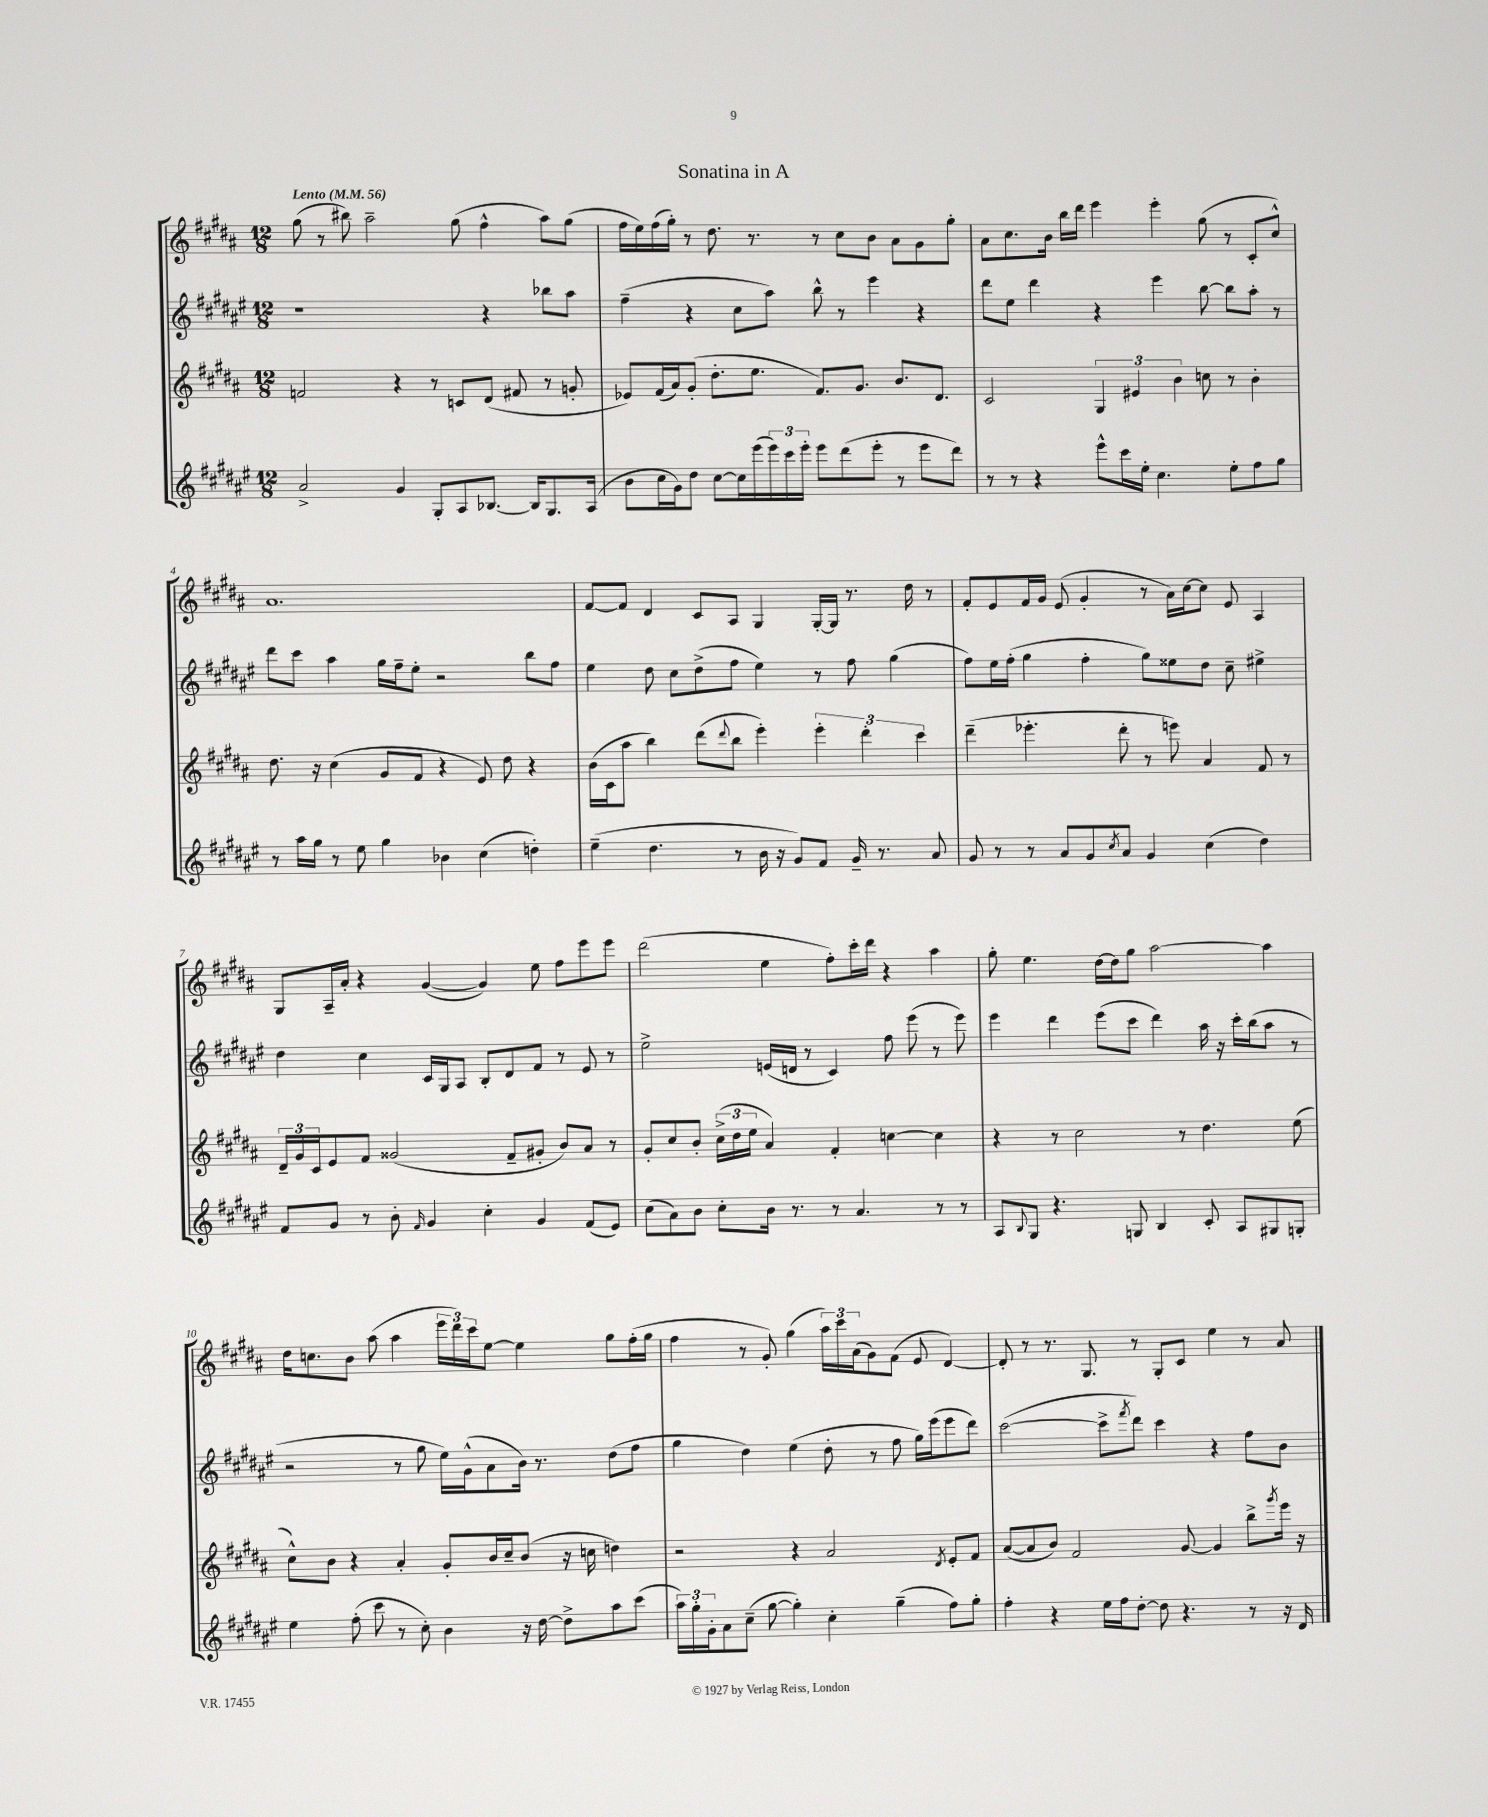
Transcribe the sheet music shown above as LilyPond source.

\header { title = "Sonatina in A" }
<<
\new StaffGroup <<
\new Staff = "s0" {
    \clef treble \key b \major \numericTimeSignature \time 12/8 \tempo "Lento" 4 = 56
    gis''8( r8 bis''8) ais''2-- gis''8( fis''4-^ ais''8) gis''8( |
    fis''16 e''16) fis''16( gis''16-.) r8 dis''8. r8. r8 cis''8 b'8 ais'8 gis'8 gis''8-. |
    ais'8 cis''8. b'16 b''16 dis'''16 e'''4 e'''4-. gis''8( r8 cis'8-. cis''8-^) |
    ais'1. |
    fis'8~ fis'8 dis'4 cis'8 ais8 gis4 gis16~-. gis16 r8. dis''16 r8 |
    fis'8-. e'8 fis'16 gis'16 e'8( gis'4-. r8 ais'16) cis''16~ cis''8 e'8 ais4 |
    gis8 ais16-- ais'16-. r4 gis'4~( gis'4) e''8 fis''8 e'''8 e'''8 |
    dis'''2( e''4 fis''8-.) cis'''16-. dis'''16 r4 ais''4 |
    gis''8-. e''4. dis''16~ dis''16 gis''8 ais''2~ ais''4 |
    dis''16 c''8. b'8 ais''8( ais''4 \tuplet 3/2 { e'''16 dis'''16) cis'''16 } e''8~ e''4 gis''8 fis''16-.( gis''16 |
    fis''4 r8 gis'8-.) gis''4( \tuplet 3/2 { ais''16) cis'''16 ais'16( } gis'8) fis'8( e'8 dis'4~) |
    dis'8-. r8 r8. gis8. r8 gis8-. cis'8 e''4 r8 ais'8 \bar "|." |
}
\new Staff = "s1" {
    \clef treble \key fis \major \numericTimeSignature \time 12/8
    r1 r4 bes''8 ais''8 |
    fis''4--( r4 cis''8 ais''8) b''8-^ r8 eis'''4 r4 |
    dis'''8 eis''8 dis'''4 r4 eis'''4 b''8~ b''8 ais''8-. r8 |
    dis'''8 cis'''8 ais''4 gis''16 fis''16-- eis''8-. r2 b''8 fis''8 |
    eis''4 dis''8 cis''8 dis''8->( fis''8 eis''4) r8 fis''8 gis''4( |
    fis''8) eis''16 fis''16-.( gis''4 fis''4-. gis''8) eisis''8 dis''8 cis''8-- eis''4-> |
    dis''4 cis''4 cis'16 gis16 ais8 b8-. dis'8 fis'8 r8 eis'8 r8 |
    eis''2-> e'16( d'16 r8 cis'4) fis''8 eis'''8( r8 eis'''8) |
    eis'''4 dis'''4 eis'''8( cis'''8 dis'''4) ais''16 r16 cis'''16-. b''16( ais''8 r8 |
    r2 r8 gis''8 eis''16) gis'16-^( ais'8 b'16) r8. dis''8( fis''8 |
    gis''4 dis''4) eis''4( dis''8-. r8 fis''8 gis''16) eis'''16( eis'''8 dis'''8) |
    cis'''2~( cis'''8-> \acciaccatura { fis'''8 } dis'''8) cis'''4 r4 fis''8 b'8 \bar "|." |
}
\new Staff = "s2" {
    \clef treble \key b \major \numericTimeSignature \time 12/8
    f'2 r4 r8 c'8 dis'8( fis'8 r8 g'8-. |
    ees'8) fis'16( ais'16) gis'8-.( dis''8.-. e''8. fis'8.) gis'8. b'8. dis'8. |
    cis'2 \tuplet 3/2 { gis4 eis'4 b'4 } c''8 r8 b'4-. |
    dis''8. r16 cis''4( gis'8 fis'8 r4 e'8) dis''8 r4 |
    b'16( cis'16 ais''8 b''4) dis'''8( \appoggiatura { dis'''8 } b''8 e'''4-.) \tuplet 3/2 { e'''4-. dis'''4-. cis'''4 } |
    dis'''4--( ees'''4.-. dis'''8-. r8 e'''8) ais'4 fis'8 r8 |
    \tuplet 3/2 { dis'16-- gis'16 cis'16 } e'8 fis'8 gisis'2( fis'8-- gis'8-. b'8) ais'8 r8 |
    gis'8-. cis''8 b'8-. \tuplet 3/2 { cis''16->( dis''16 e''16 } ais'4) fis'4-. c''4~ c''4 |
    r4 r8 cis''2 r8 dis''4. e''8( |
    cis''8-^) b'8 r4 ais'4-. gis'8-. b'16 cis''16-- b'8( r16 c''16 d''4) |
    r2 r4 ais'2 \acciaccatura { dis'8 } e'8-. fis'8 |
    ais'8~( ais'8 b'8) fis'2 gis'8~ gis'4 b''8-> \acciaccatura { gis'''8 } e'''16 r16 \bar "|." |
}
\new Staff = "s3" {
    \clef treble \key fis \major \numericTimeSignature \time 12/8
    ais'2-> gis'4 gis8-. ais8 bes8.~ bes16 gis8. ais16( |
    b'8 cis''16 gis'16) dis''8 cis''8~ cis''16 eis'''16( \tuplet 3/2 { eis'''16) cis'''16 eis'''16-. } eis'''8 dis'''8( eis'''8-. r8 eis'''8 dis'''8) |
    r8 r8 r4 eis'''8-^ cis'''16 eis''16-. cis''4. eis''8-. fis''8 gis''8 |
    r8 ais''16 gis''16 r8 eis''8 gis''4 bes'4 cis''4( d''4-.) |
    eis''4--( dis''4. r8 b'16 r16 gis'8) fis'8 gis'16-- r8. ais'8 |
    gis'8 r8 r8 ais'8 gis'8 \acciaccatura { cis''8 } ais'8 gis'4 cis''4( dis''4) |
    fis'8 gis'8 r8 b'8-. \grace { fis'16 } gis'4 cis''4-. gis'4 fis'8( eis'8) |
    cis''8( ais'8) b'8 cis''8-. b'16 r8. r8 ais'4. r8 r8 |
    ais8 \appoggiatura { b8 } gis8 r4. g8 b4 cis'8-. ais8 gis8 g8-. |
    eis''4 fis''8-.( cis'''8 r8 cis''8-.) b'4 r16 dis''16~ dis''8-> ais''8 cis'''8( |
    \tuplet 3/2 { ais''16) gis''16-. gis'16-. } ais'8 cis''8--( gis''8~ gis''4-.) cis''4-. gis''4--( fis''8) gis''8-. |
    fis''4-. r4 eis''16 fis''16 dis''8~-. dis''8 r4. r8 r16 dis'16 \bar "|." |
}
>>
>>
